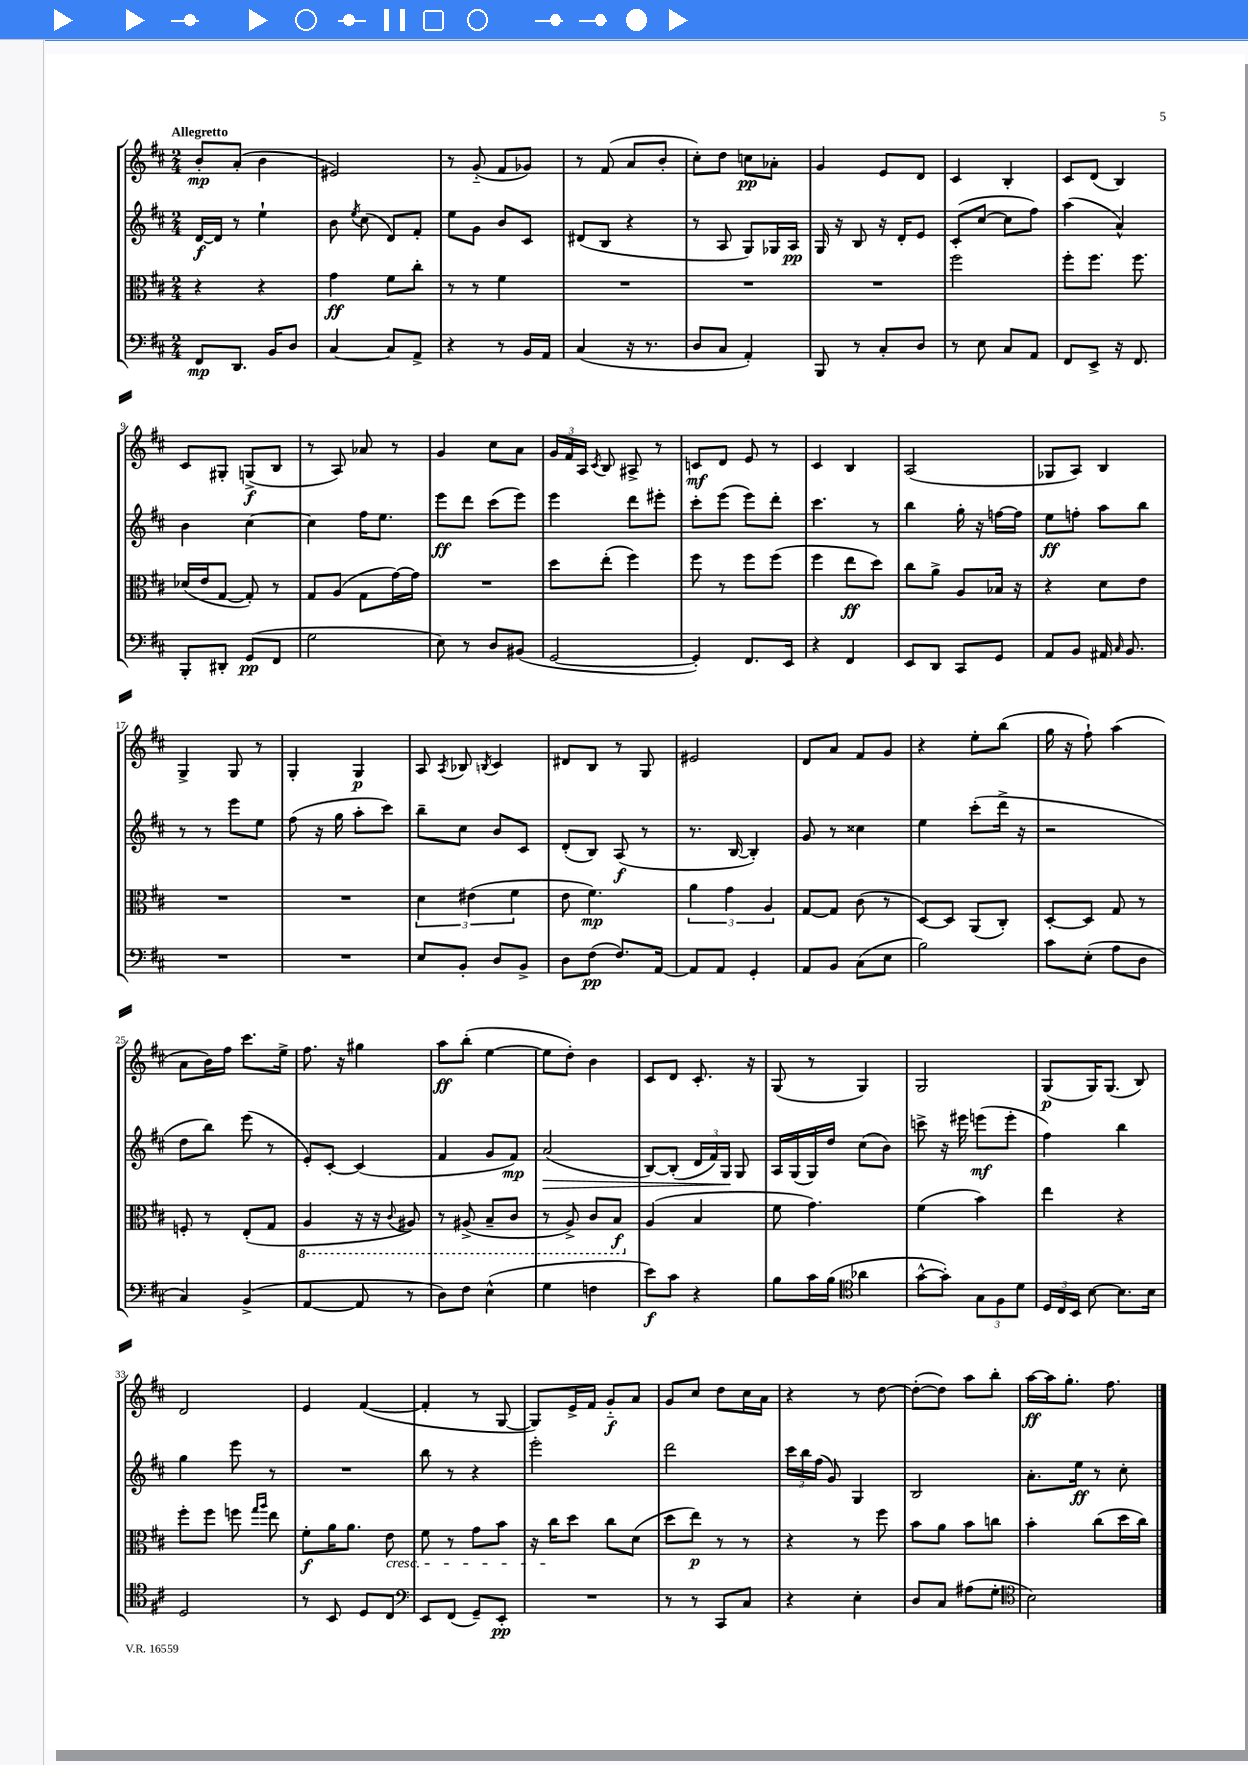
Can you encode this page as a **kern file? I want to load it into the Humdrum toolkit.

**kern	**kern	**kern	**kern
*staff4	*staff3	*staff2	*staff1
*clefF4	*clefC3	*clefG2	*clefG2
*k[f#c#]	*k[f#c#]	*k[f#c#]	*k[f#c#]
*M2/4	*M2/4	*M2/4	*M2/4
8FF#	4r	[16d	8b'
.	.	16d]	.
8.DD	.	8r	(8a'
.	4r	4ee`	4b
16BB	.	.	.
8D	.	.	.
=	=	=	=
[4C#	4g	8b	2e#)
.	.	8qee	.
.	.	(8cc#	.
8C#]	8f#	8d)	.
8AA^	8cc#'	8f#'	.
=	=	=	=
4r	8r	8ee	8r
.	8r	8g	(8g'~
8r	4f#	8b	8f#
16BB	.	8c#	8g-)
16AA	.	.	.
=	=	=	=
(4C#	2r	(8d#	8r
.	.	8B	(8f#
16r	.	4r	8a
8.r	.	.	.
.	.	.	8b'
=	=	=	=
8D	2r	8r	8cc#')
8C#	.	8A	8dd
4AA')	.	8G)	8cc
.	.	16G-	8a-'
.	.	16A	.
=	=	=	=
8BBB	2r	16G	4g
.	.	16r	.
8r	.	8B	.
8C#'	.	16r	8e
.	.	16d'	.
8D	.	8e	8d
=	=	=	=
8r	2ff#	(8c#'	4c#
8E	.	[8cc#	.
8C#	.	8cc#]	4B'
8AA	.	8ff#)	.
=	=	=	=
8FF#	8ff#'	(4aa	8c#
8EE^	8.ff#	.	(8d
16r	.	4a^^)	4B)
8.FF#	8.ff#	.	.
=	=	=	=
8BBB'	(16d-	4b	8c#
.	16e	.	.
8DD#'	[8G	.	8G#'
(8GG	8G'])	[4cc#	(8G^
8FF#	8r	.	8B
=	=	=	=
2G	8G	4cc#]	8r
.	(8A	.	8A)
.	8G	16ff#	8a-
.	.	8.ee	.
.	[16g)	.	8r
.	16g]	.	.
=	=	=	=
8E)	2r	8eee	4g
8r	.	8ddd	.
8D	.	(8ccc#	8cc#
(8BB#	.	8eee)	8a
=	=	=	=
[2GG	8dd	4eee	24g
.	.	.	24f#
.	.	.	24A
.	.	.	8qc#
.	(8ee'	.	8B
.	4ff#)	8ddd	8A#^
.	.	8eee#'	8r
=	=	=	=
4GG'])	8ff#	8ccc#'	8c
.	8r	(8eee	8d
8.FF#	8ff#	8eee)	8e
.	(8ff#	8ddd'	8r
16EE	.	.	.
=	=	=	=
4r	4ff#	4.ccc#	4c#
4FF#	8ee	.	4B
.	8dd)	8r	.
=	=	=	=
8EE	8cc#	4bb	(2A
8DD	8a^	.	.
8CC#	8A	16gg'	.
.	.	16r	.
8GG	16B-	[16ff	.
.	16r	16ff]	.
=	=	=	=
8AA	4r	8ee	8G-
8BB	.	8ff'	8A)
16AA#	8d	8aa	4B
16qqC#	.	.	.
8.BB	.	.	.
.	8e	8bb	.
=	=	=	=
2r	2r	8r	4G^
.	.	8r	.
.	.	8eee	8G
.	.	8ee	8r
=	=	=	=
2r	2r	(8ff#	4G'
.	.	16r	.
.	.	16gg	.
.	.	8aa'	4G
.	.	8ccc#)	.
=	=	=	=
8E	6d	8bb~	8A
.	.	.	8qA
8BB'	.	8cc#	8B-
.	(6e#	.	.
.	.	.	8qB
8D	.	8b	4c#
.	6f#	.	.
8BB^	.	8c#	.
=	=	=	=
8D	8e	(8d'	8d#
(8F#	4.f#)	8B)	8B
8.F#)	.	(8A	8r
.	.	8r	8G
[16AA	.	.	.
=	=	=	=
8AA]	6a	8.r	2e#
8AA	.	.	.
.	6g	.	.
.	.	[16B	.
4GG'	.	4B'])	.
.	6A	.	.
=	=	=	=
8AA	[8G	8g	8d
8BB	8G]	8r	8a
(8C#	(8c#	4cc##	8f#
8E	8r	.	8g
=	=	=	=
2B)	[8D)	4ee	4r
.	8D]	.	.
.	(8AA	(8ccc#'	8ee'
.	8C#')	16ddd^	(8bb
.	.	16r	.
=	=	=	=
8c#	[8D'	2r	16gg
.	.	.	16r
(8E'	8D]	.	8ff#`)
8A	8G	.	(4aa
8D	8r	.	.
=	=	=	=
4C#)	8F'	8dd	8a
.	8r	8bb)	16b)
.	.	.	16ff#
(4BB^	(8E'	(8eee	8.ccc#
.	8G	8r	.
.	.	.	16ee^
=	=	=	=
[4AA	4AA	8e')	8.ff#
.	.	[8c#'	.
.	.	.	16r
8AA]	16r	(4c#]	4gg#
.	16r	.	.
.	8qqC#	.	.
8r	8AA#)	.	.
=	=	=	=
8D)	8r	4f#	8aa
8F#	(8AA#^	.	(8bb'
(4E^^	8BB~	8g	[4ee
.	8C#	8f#)	.
=	=	=	=
4G	8r	(2a	8ee]
.	8AA^)	.	8dd')
4F	8C#	.	4b
.	8BB	.	.
=	=	=	=
8e)	(4A	[8B)	8c#
8c#	.	(8B']	8d
4r	4B	24d	8.c#'
.	.	24f#)	.
.	.	24G	.
.	.	8G	.
.	.	.	16r
=	=	=	=
8B	8f#	16A	(8G
.	.	(16G	.
16c#	4.g)	16G)	8r
(16B	.	16dd	.
*clefC4	*	*	*
4a-	.	(8cc#	4G)
.	.	8b)	.
=	=	=	=
[8g^^	(4f#	8ccc^	2G
8g'])	.	16r	.
.	.	16eee#	.
12G	4b)	(8eee	.
12F#	.	.	.
.	.	8eee'	.
12d	.	.	.
=	=	=	=
24D	4ee	4ff#)	(8G
24C#	.	.	.
24BB	.	.	.
[8B	.	.	16G)
.	.	.	(8.G
8.B]	4r	4bb	.
.	.	.	8B)
16B	.	.	.
=	=	=	=
2D	8ff#'	4gg	2d
.	8ff#	.	.
.	8ff	8eee	.
.	16qqgg	.	.
.	16qqaa	.	.
.	8ee	8r	.
=	=	=	=
8r	8f#'	2r	4e
8BB	16a	.	.
.	8.a	.	.
8D	.	.	([4f#
8C#	8e	.	.
=	=	=	=
*clefF4	*	*	*
8EE	8f#	8bb	4f#']
(8FF#	8r	8r	.
8GG~)	8g	4r	8r
8EE'	8b	.	[8G
=	=	=	=
2r	16r	2eee'	8G])
.	16cc#	.	.
.	8dd	.	16e^
.	.	.	16f#
.	8cc#	.	8g'~
.	(8d	.	8a
=	=	=	=
8r	8dd	2ddd	8g
8r	8ee)	.	8cc#
8CC#	8r	.	8dd
8C#	8r	.	16cc#
.	.	.	16a
=	=	=	=
4r	4r	24ccc#	4r
.	.	24bb	.
.	.	(24ff#	.
.	.	8g)	.
4E'	8r	4G	8r
.	8ff#	.	[8dd
=	=	=	=
8D	8b	2B	(8dd'_
8C#	8a	.	8dd])
(8A#	8b	.	8aa
8G'	8cc	.	8bb'
=	=	=	=
*clefC4	*	*	*
2B)	4b'	8.a'	[16aa
.	.	.	16aa]
.	.	.	8.gg'
.	.	16ee	.
.	(8cc#	8r	.
.	.	.	8.ff#
.	16dd	8cc#'	.
.	16cc#)	.	.
==	==	==	==
*-	*-	*-	*-
